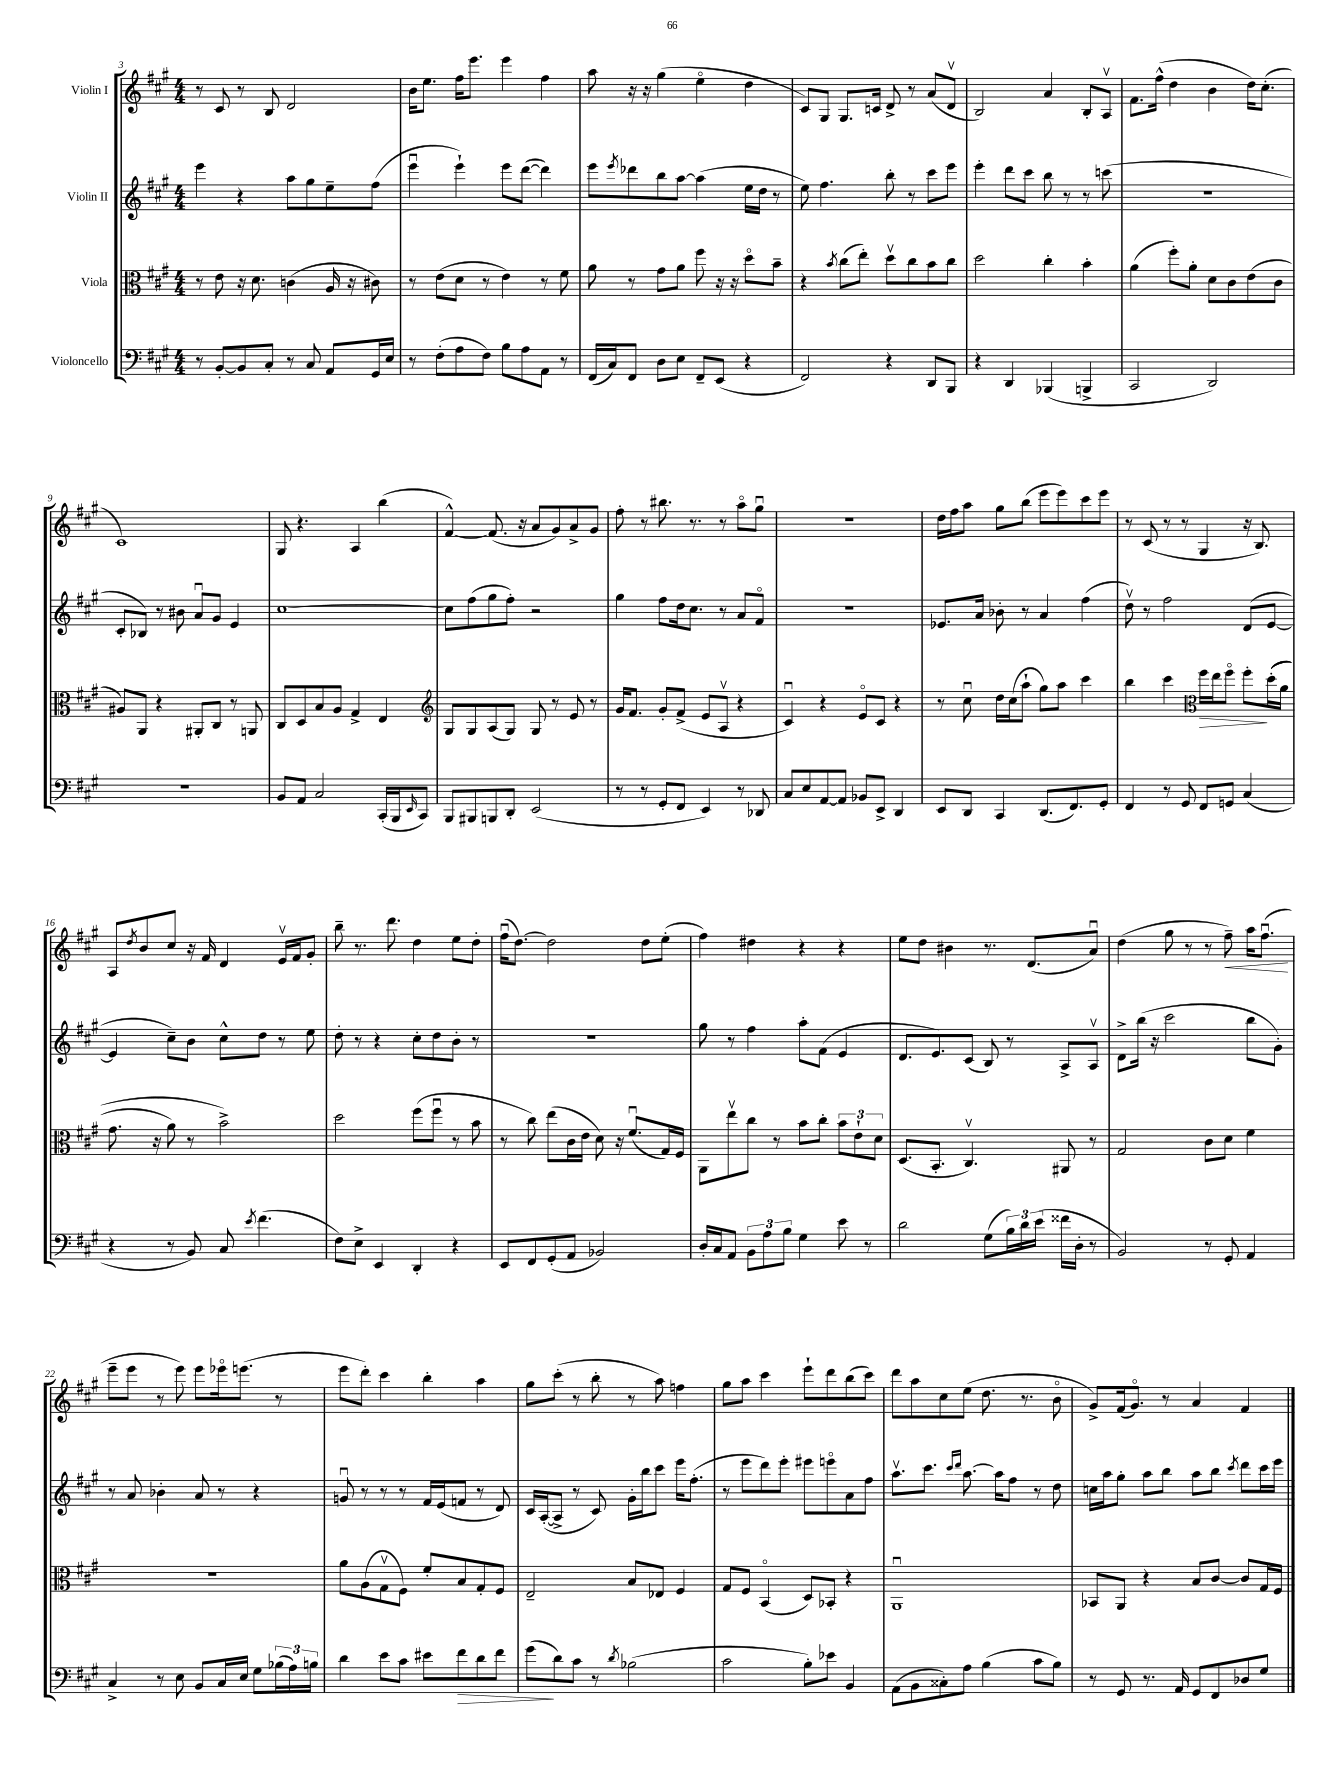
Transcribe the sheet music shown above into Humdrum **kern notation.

**kern	**dynam	**kern	**dynam	**kern	**kern	**dynam
*part4	*part4	*part3	*part3	*part2	*part1	*part1
*staff4	*staff4	*staff3	*staff3	*staff2	*staff1	*staff1
*I"Violoncello	*	*I"Viola	*	*I"Violin II	*I"Violin I	*
*clefF4	*	*clefC3	*	*clefG2	*clefG2	*
*k[f#c#g#]	*	*k[f#c#g#]	*	*k[f#c#g#]	*k[f#c#g#]	*
*M4/4	*	*M4/4	*	*M4/4	*M4/4	*
=3	=3	=3	=3	=3	=3	=3
8r	.	8r	.	4eee\	8r	.
[8BB'/L	.	8e\	.	.	8c#/	.
8BB/]	.	16r	.	4r	8r	.
.	.	8.d\	.	.	.	.
8C#'/J	.	.	.	.	8B/	.
8r	.	(4cn\	.	8aa\L	2d/	.
8C#/	.	.	.	8gg#\	.	.
8AA/L	.	16A/	.	8ee~\	.	.
.	.	16r	.	.	.	.
16GG#/L	.	8c#X\)	.	(8ff#\J	.	.
16E/JJ	.	.	.	.	.	.
=4	=4	=4	=4	=4	=4	=4
8r	.	8r	.	4eeeu\	16b\KL	.
.	.	.	.	.	8.ee\J	.
(8F#'\L	.	(8e\L	.	.	.	.
8A\	.	8d\J	.	4eee`\)	16ff#\KL	.
.	.	.	.	.	8.eee\J	.
8F#\J)	.	8r	.	.	.	.
8B\L	.	4e\)	.	8eee\L	4eee\	.
8A\	.	.	.	([8ddd\J	.	.
8AA\J	.	8r	.	4ddd\])	4ff#\	.
8r	.	8f#\	.	.	.	.
=5	=5	=5	=5	=5	=5	=5
(16FF#/LL	.	8a\	.	8eee\L	8aa\	.
16C#/J)	.	.	.	.	.	.
.	.	.	.	8qeee/	.	.
8FF#/J	.	8r	.	8ddd-X\	16r	.
.	.	.	.	.	16r	.
8D\L	.	8g#\L	.	8bb\	(4gg#\	.
8E\J	.	8a\J	.	[8aa\J	.	.
8FF#~/L	.	8ff#\	.	(4aa\]	4ee\	.
(8EE/J	.	16r	.	.	.	.
.	.	16r	.	.	.	.
4r	.	8dd\L	.	16ee\LL	4dd\	.
.	.	.	.	16dd\JJ	.	.
.	.	8b~\J	.	8r	.	.
=6	=6	=6	=6	=6	=6	=6
2FF#/)	.	4r	.	8ee\)	8c#/L)	.
.	.	.	.	4.ff#\	8G#/J	.
.	.	8qb/	.	.	.	.
.	.	(8cc#\L	.	.	8.G#/L	.
.	.	8ee'\J)	.	.	.	.
.	.	.	.	.	16cn/Jk	.
4r	.	8ddv\L	.	8bb'\	8d^/	.
.	.	8cc#\	.	8r	8r	.
8DD/L	.	8b\	.	8ccc#\L	(8a/L	.
8BBB/J	.	8cc#\J	.	8eee\J	8dv/J	.
=7	=7	=7	=7	=7	=7	=7
4r	.	2dd\	.	4eee'\	2B/)	.
4DD/	.	.	.	8ddd\L	.	.
.	.	.	.	8ccc#\J	.	.
(4BBB-X/	.	4cc#'\	.	8bb\	4a/	.
.	.	.	.	8r	.	.
4BBBn^/	.	4b'\	.	8r	8B'/L	.
.	.	.	.	(8cccn\	8Av/J	.
=8	=8	=8	=8	=8	=8	=8
2CC#/	.	(4a\	.	1r	8.f#\L	.
.	.	.	.	.	(16ff#^^\Jk	.
.	.	8ff#'\L)	.	.	4dd\	.
.	.	8a'\J	.	.	.	.
2DD/)	.	8d\L	.	.	4b\	.
.	.	8c#\	.	.	.	.
.	.	(8e\	.	.	16dd\KL)	.
.	.	.	.	.	(8.cc#'\J	.
.	.	8c#\J	.	.	.	.
!!LO:LB:g=z
=9	=9	=9	=9	=9	=9	=9
1r	.	8A#X/L)	.	8c#'/L	1c#)	.
.	.	8AA/J	.	8B-X/J)	.	.
.	.	4r	.	8r	.	.
.	.	.	.	8b#X\	.	.
.	.	8AA#X'/L	.	8au/L	.	.
.	.	8C#/J	.	8g#/J	.	.
.	.	8r	.	4e/	.	.
.	.	8AAn/	.	.	.	.
=10	=10	=10	=10	=10	=10	=10
8BB/L	.	8C#/L	.	[1cc#	8G#/	.
8AA/J	.	8D/	.	.	4.r	.
2C#/	.	8B/	.	.	.	.
.	.	8A/J	.	.	.	.
.	.	4G#^/	.	.	4A/	.
(16CC#'/LL	.	4E/	.	.	(4bb\	.
16BBB/J	.	.	.	.	.	.
16qqEE/	.	.	.	.	.	.
8CC#/J)	.	.	.	.	.	.
=11	=11	=11	=11	=11	=11	=11
*	*	*clefG2	*	*	*	*
8BBB/L	.	8G#/L	.	8cc#\L]	[4f#^^/)	.
8BBB#X/	.	8G#/	.	(8ff#\	.	.
8BBBn/	.	(8A/	.	8gg#\	(8.f#/]	.
8DD'/J	.	8G#/J)	.	8ff#'\J)	.	.
.	.	.	.	.	16r	.
(2EE/	.	8G#/	.	2r	8a/L	.
.	.	8r	.	.	8g#/)	.
.	.	8e/	.	.	8a^/	.
.	.	8r	.	.	8g#/J	.
=12	=12	=12	=12	=12	=12	=12
8r	.	16g#/KL	.	4gg#\	8ff#'\	.
.	.	8.f#/J	.	.	.	.
8r	.	.	.	.	8r	.
8GG#'/L	.	8g#'/L	.	8ff#\L	8.bb#X\	.
8FF#/J	.	(8f#^/J	.	16dd\k	.	.
.	.	.	.	8.cc#\J	8.r	.
4EE/)	.	8e/L	.	.	.	.
.	.	8Av/J	.	8r	8r	.
8r	.	4r	.	8a/L	8aa\L	.
8DD-X/	.	.	.	8f#/J	8gg#u\J	.
=13	=13	=13	=13	=13	=13	=13
8C#/L	.	4c#u/)	.	1r	1r	.
8E/	.	.	.	.	.	.
[8AA/	.	4r	.	.	.	.
8AA/J]	.	.	.	.	.	.
8BB-X/L	.	8e/L	.	.	.	.
8EE^/J	.	8c#/J	.	.	.	.
4DD/	.	4r	.	.	.	.
=14	=14	=14	=14	=14	=14	=14
8EE/L	.	8r	.	8.e-X/L	16dd\LL	.
.	.	.	.	.	16ff#\J	.
8DD/J	.	8cc#u\	.	.	8aa\J	.
.	.	.	.	16a/Jk	.	.
4CC#/	.	16dd\LL	.	8b-X'\	8gg#\L	.
.	.	(16cc#\J	.	.	.	.
.	.	8aa`\J	.	8r	(8bb\J	.
(8.DD/L	.	8gg#\L)	.	4a/	8eee\L	.
.	.	8aa\J	.	.	8eee\)	.
8.FF#/)	.	.	.	.	.	.
.	.	4ccc#\	.	(4ff#\	8ccc#\	.
8GG#'/J	.	.	.	.	8eee\J	.
=15	=15	=15	=15	=15	=15	=15
4FF#/	.	4bb\	.	8ddv\)	8r	.
.	.	.	.	8r	(8c#/	.
8r	.	4ccc#\	.	2ff#\	8r	.
8GG#/	.	.	.	.	8r	.
*	*	*clefC3	*	*	*	*
!	!	!	!LO:HP:b	!	!	!
8FF#/L	.	16ff#\LL	>	.	4G#/	.
.	.	16ee\J	.	.	.	.
8GGn/J	.	8ff#\J	.	.	.	.
(4C#/	.	8ff#'\L	.	(8d/L	16r	.
.	.	.	.	.	8.B/)	.
.	.	((16dd'\L	]	[8e/J	.	.
.	.	16a\JJ	.	.	.	.
!!LO:LB:g=z
=16	=16	=16	=16	=16	=16	=16
4r	.	8.g#\	.	4e/]	8A/L	.
.	.	.	.	.	8qdd/	.
.	.	.	.	.	8b/	.
.	.	16r	.	.	.	.
8r	.	8a\)	.	8cc#~\L)	8cc#/J	.
8BB/)	.	8r	.	8b\J	16r	.
.	.	.	.	.	16f#/	.
8C#/	.	2b^\)	.	8cc#^^\L	4d/	.
8qe/	.	.	.	.	.	.
(4.f#\	.	.	.	8dd\J	.	.
.	.	.	.	8r	16ev/LL	.
.	.	.	.	.	16f#/J	.
.	.	.	.	8ee\	8g#'/J	.
=17	=17	=17	=17	=17	=17	=17
8F#\L)	.	2dd\	.	8dd'\	8bb~\	.
8E^\J	.	.	.	8r	8.r	.
4EE/	.	.	.	4r	.	.
.	.	.	.	.	8.ddd\	.
4DD'/	.	(8ff#\L	.	8cc#'\L	4dd\	.
.	.	8ff#u\J	.	8dd\	.	.
4r	.	8r	.	8b'\J	8ee\L	.
.	.	8b\	.	8r	8dd'\J	.
=18	=18	=18	=18	=18	=18	=18
8EE/L	.	8r	.	1r	(16ff#u\KL	.
.	.	.	.	.	[8.dd\J)	.
8FF#/	.	8cc#\)	.	.	.	.
(8GG#'/	.	(8ee\L	.	.	2dd\]	.
8AA/J	.	16c#\L	.	.	.	.
.	.	16e\JJ	.	.	.	.
2BB-X/)	.	8d\)	.	.	.	.
.	.	16r	.	.	.	.
.	.	(8.f#u/L	.	.	.	.
.	.	.	.	.	8dd\L	.
.	.	16G#/L)	.	.	(8ee'\J	.
.	.	16F#/JJ	.	.	.	.
=19	=19	=19	=19	=19	=19	=19
16D'/LL	.	8AA\L	.	8gg#\	4ff#\)	.
16C#/J	.	.	.	.	.	.
8AA/J	.	8eev\	.	8r	.	.
12BB\L	.	8cc#\J	.	4ff#\	4dd#X\	.
12A\	.	.	.	.	.	.
.	.	8r	.	.	.	.
12B\J	.	.	.	.	.	.
4G#\	.	8b\L	.	8aa'\L	4r	.
.	.	8cc#'\J	.	(8f#\J	.	.
8e\	.	12b\L	.	4e/	4r	.
.	.	12e`\	.	.	.	.
8r	.	.	.	.	.	.
.	.	12d\J	.	.	.	.
=20	=20	=20	=20	=20	=20	=20
2d\	.	(8.D/L	.	8.d/L	8ee\L	.
.	.	.	.	.	8dd\J	.
.	.	8.BB'/J	.	8.e/)	.	.
.	.	.	.	.	4b#X\	.
.	.	4.C#v/)	.	(8c#/J	.	.
(8G#\L	.	.	.	8B/)	8.r	.
24B\L)	.	.	.	8r	.	.
24d\	.	.	.	.	.	.
.	.	.	.	.	(8.d/L	.
(24e\JJ	.	.	.	.	.	.
16f##X\LL	.	8AA#X/	.	8A^/L	.	.
16D'\JJ	.	.	.	.	.	.
8r	.	8r	.	8Av/J	8au/J)	.
=21	=21	=21	=21	=21	=21	=21
2BB/)	.	2G#/	.	8d^\L	(4dd\	.
.	.	.	.	(16bb\Jk	.	.
.	.	.	.	16r	.	.
.	.	.	.	2ccc#\	8gg#\	.
.	.	.	.	.	8r	.
8r	.	8c#\L	.	.	8r	.
!	!	!	!	!	!	!LO:HP:b
8GG#'/	.	8d\J	.	.	8ff#~\)	<
4AA/	.	4f#\	.	8bb\L	16aa\KL	.
.	.	.	.	.	(8.ff#u\J	.
.	.	.	.	8g#'\J)	.	.
.	.	.	.	.	.	[
!!LO:LB:g=z
=22	=22	=22	=22	=22	=22	=22
4C#^/	.	1r	.	8r	8eee~\L	.
.	.	.	.	8a/	8eee\J	.
8r	.	.	.	4b-X'\	8r	.
8E\	.	.	.	.	8eee\)	.
8BB/L	.	.	.	8a/	8eee\L	.
16C#/L	.	.	.	8r	16eee-X\k	.
16E/JJ	.	.	.	.	(8.eeen\J	.
8G#\L	.	.	.	4r	.	.
(24B-X\L	.	.	.	.	8r	.
24A\)	.	.	.	.	.	.
24Bn\JJ	.	.	.	.	.	.
=23	=23	=23	=23	=23	=23	=23
4d\	.	8a\L	.	8gnu/	8eee\L	.
.	.	(8A\	.	8r	8ddd'\J)	.
8e\L	.	8G#v\	.	8r	4ccc#\	.
8c#\J	.	8F#\J)	.	8r	.	.
8e#X\L	.	8f#'/L	.	16f#/LL	4bb'\	.
.	.	.	.	(16e/J	.	.
!	!LO:HP:b	!	!	!	!	!
8f#\	>	8B/	.	8fn/J	.	.
8d\	.	8G#'/	.	8r	4aa\	.
8f#\J	.	8F#/J	.	8d/)	.	.
=24	=24	=24	=24	=24	=24	=24
(8g#\L	.	2E~/	.	16c#/LL	8gg#\L	.
.	.	.	.	([16A'/J	.	.
8d\)	]	.	.	8A^/J]	(8ccc#'\J	.
8c#\J	.	.	.	8r	8r	.
8r	.	.	.	8c#/)	8bb'\	.
8qd/	.	.	.	.	.	.
(2B-X\	.	8B/L	.	16g#'\LL	8r	.
.	.	.	.	16bb\J	.	.
.	.	8E-X/J	.	8ccc#\J	8aa\)	.
.	.	4F#/	.	16eee\KL	4ffn\	.
.	.	.	.	(8.ff#'\J	.	.
=25	=25	=25	=25	=25	=25	=25
2c#\	.	8G#/L	.	8r	8gg#\L	.
.	.	8F#/J	.	8eee\L	8aa\J	.
.	.	(4BB/	.	8ddd\)	4ccc#\	.
.	.	.	.	8eee'\J	.	.
8B'\L)	.	8D/L)	.	8eee#X\L	8eee`\L	.
8e-X\J	.	8BB-X'/J	.	8eeen\	8ddd\	.
4BB/	.	4r	.	8a\	(8bb\	.
.	.	.	.	8ff#\J	8ccc#\J)	.
=26	=26	=26	=26	=26	=26	=26
(8AA\L	.	1AAu	.	8.aav\L	8ddd\L	.
8BB\	.	.	.	.	8aa\	.
.	.	.	.	8.ccc#\J	.	.
8C##X'\)	.	.	.	.	8cc#\	.
.	.	.	.	16qqccc#/LL	.	.
.	.	.	.	16qqddd/JJ	.	.
8A\J	.	.	.	[8.aa\	(8ee\J	.
(4B\	.	.	.	.	8.dd\	.
.	.	.	.	16aa\KL]	.	.
.	.	.	.	8ff#\J	.	.
.	.	.	.	.	8.r	.
8c#\L	.	.	.	8r	.	.
8B\J)	.	.	.	8dd\	8b\	.
=27	=27	=27	=27	=27	=27	=27
8r	.	8BB-X/L	.	16ccn\LL	8g#^/L)	.
.	.	.	.	16aa\J	.	.
8GG#/	.	8AA/J	.	8gg#'\J	(16f#/k	.
.	.	.	.	.	8.g#/J)	.
8.r	.	4r	.	8aa\L	.	.
.	.	.	.	8bb\J	8r	.
16AA/	.	.	.	.	.	.
8GG#/L	.	8B/L	.	8aa\L	4a/	.
8FF#/	.	[8c#/J	.	8bb\J	.	.
.	.	.	.	8qccc#/	.	.
8D-X/	.	8c#/L]	.	8ddd\L	4f#/	.
8G#/J	.	16G#/L	.	16ccc#\L	.	.
.	.	16F#/JJ	.	16eee\JJ	.	.
==	==	==	==	==	==	==
*-	*-	*-	*-	*-	*-	*-
